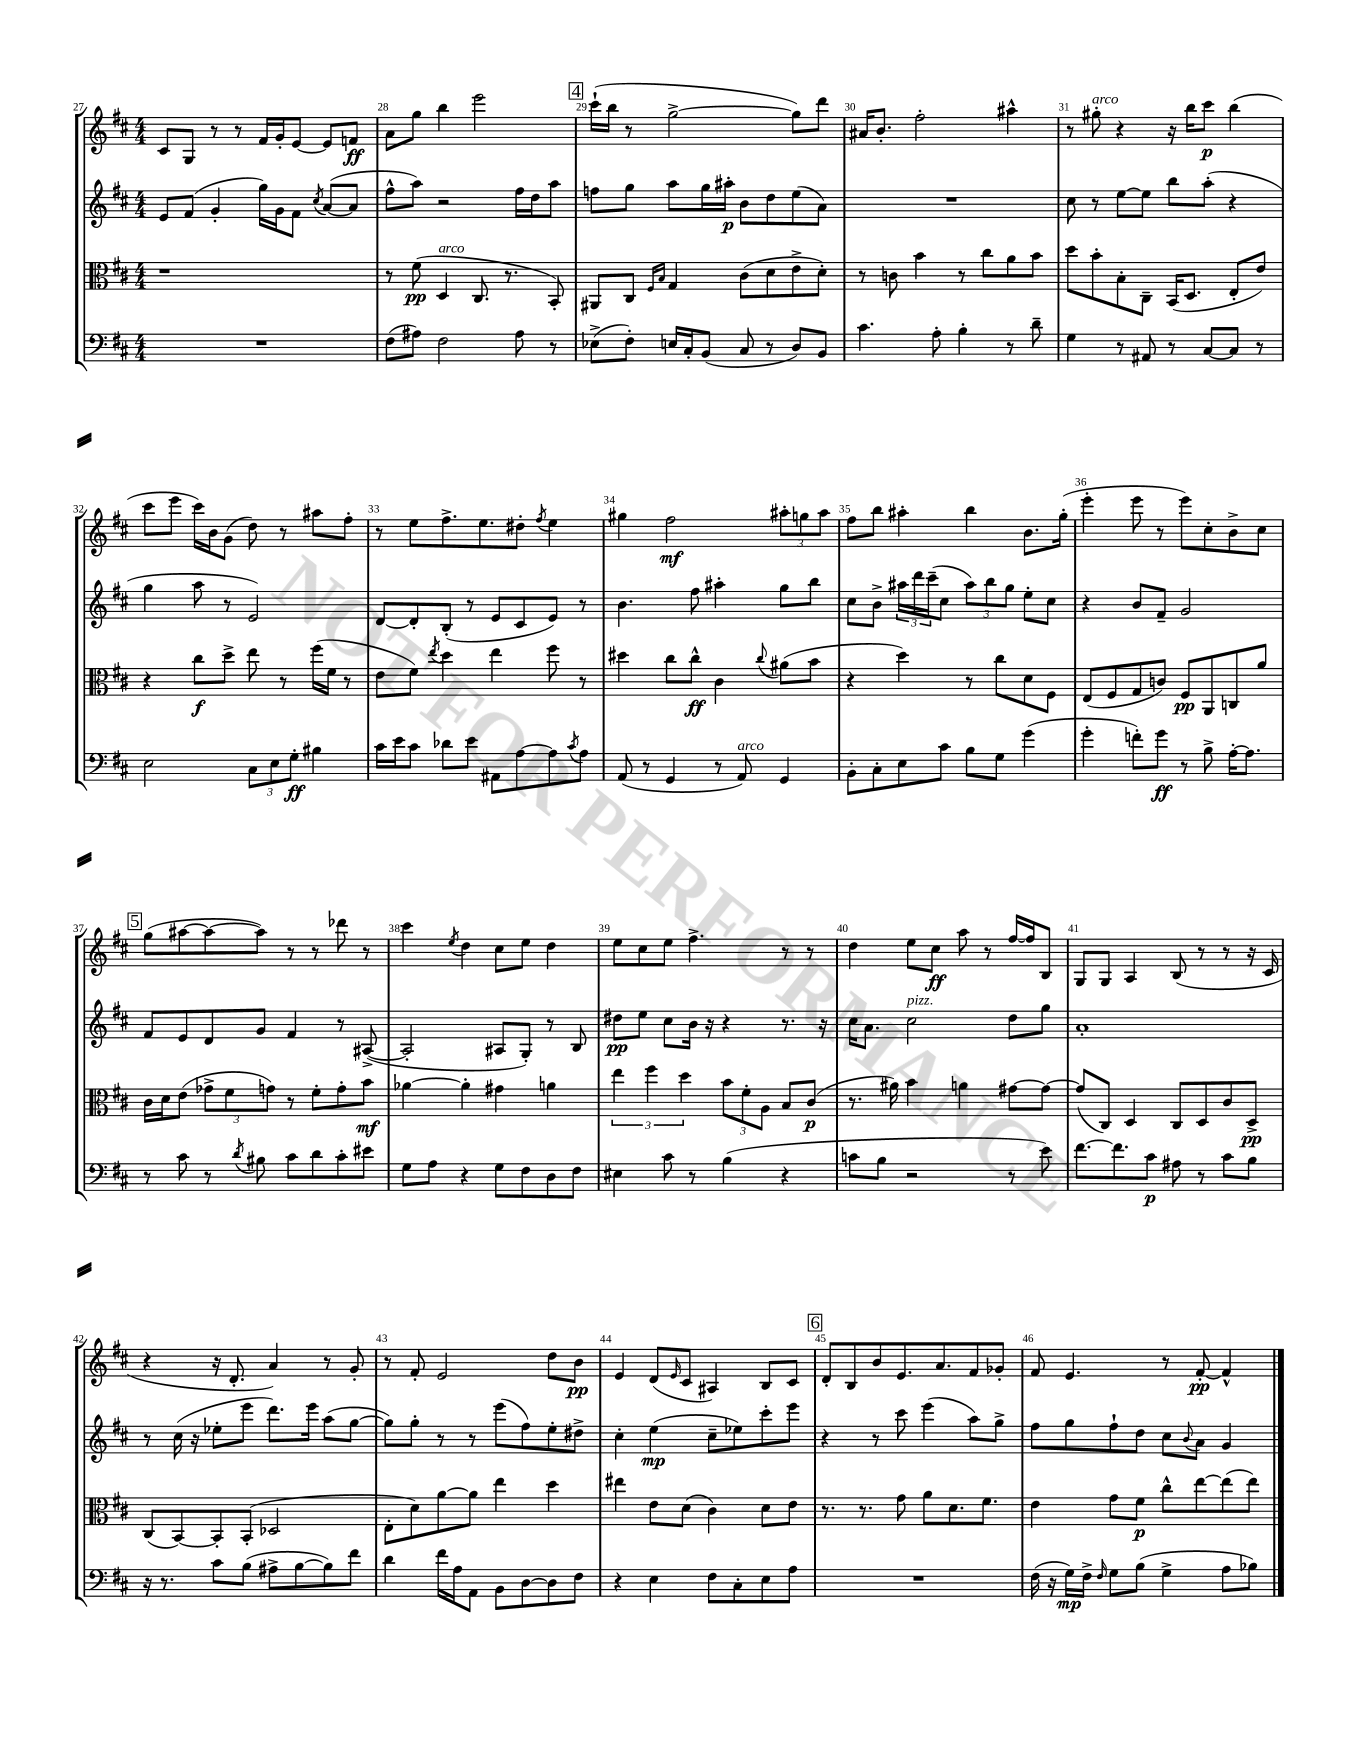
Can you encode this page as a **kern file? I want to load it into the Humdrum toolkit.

**kern	**dynam	**kern	**dynam	**kern	**dynam	**kern	**dynam
*part4	*part4	*part3	*part3	*part2	*part2	*part1	*part1
*staff4	*staff4	*staff3	*staff3	*staff2	*staff2	*staff1	*staff1
*clefF4	*	*clefC3	*	*clefG2	*	*clefG2	*
*k[f#c#]	*	*k[f#c#]	*	*k[f#c#]	*	*k[f#c#]	*
*M4/4	*	*M4/4	*	*M4/4	*	*M4/4	*
=27	=27	=27	=27	=27	=27	=27	=27
1r	.	1r	.	8e/L	.	8c#/L	.
.	.	.	.	(8f#/J	.	8G/J	.
.	.	.	.	4g'/	.	8r	.
.	.	.	.	.	.	8r	.
.	.	.	.	16gg\LL)	.	16f#/LL	.
.	.	.	.	16g\J	.	16g'/J	.
.	.	.	.	8f#\J	.	[8e/J	.
.	.	.	.	8qcc#/	.	.	.
.	.	.	.	([8a/L	.	8e/L]	.
.	.	.	.	8a/J]	.	8fn/J	ff
=28	=28	=28	=28	=28	=28	=28	=28
(8F#\L	.	8r	.	8ff#^^\L	.	8a\L	.
8A#X\J)	.	(8f#\	pp	8aa\J)	.	8gg\J	.
!	!	!LO:TX:a:i:t=arco	!	!	!	!	!
2F#\	.	4D/	.	2r	.	4bb\	.
.	.	8.C#/	.	.	.	2eee\	.
.	.	8.r	.	.	.	.	.
8A#\	.	.	.	16ff#\LL	.	.	.
.	.	.	.	16dd\J	.	.	.
8r	.	8BB'/)	.	8aa\J	.	.	.
!!LO:REH:place=s1:t=4
=29	=29	=29	=29	=29	=29	=29	=29
(8E-X^\L	.	8AA#X/L	.	8ffn\L	.	(16ccc#`\LL	.
.	.	.	.	.	.	16bb\JJ	.
8F#'\J)	.	8C#/J	.	8gg\J	.	8r	.
.	.	16qqF#/LL	.	.	.	.	.
.	.	16qqB/JJ	.	.	.	.	.
16En/LL	.	4G/	.	8aa\L	.	[2gg^\	.
16C#'/J	.	.	.	.	.	.	.
(8BB/J	.	.	.	16gg\L	.	.	.
.	.	.	.	16aa#X'\JJ	p	.	.
8C#/	.	(8c#\L	.	8b\L	.	.	.
8r	.	8d\	.	8dd\	.	.	.
8D/L)	.	8e^\	.	(8ee\	.	8gg\L])	.
8BB/J	.	8d'\J)	.	8a\J)	.	8ddd\J	.
=30	=30	=30	=30	=30	=30	=30	=30
4.c#\	.	8r	.	1r	.	16a#X/KL	.
.	.	.	.	.	.	8.b'/J	.
.	.	8cn\	.	.	.	.	.
.	.	4b\	.	.	.	2ff#'\	.
8A'\	.	.	.	.	.	.	.
4B'\	.	8r	.	.	.	.	.
.	.	8cc#\L	.	.	.	.	.
8r	.	8a\	.	.	.	4aa#X^^\	.
8d~\	.	8b\J	.	.	.	.	.
=31	=31	=31	=31	=31	=31	=31	=31
4G\	.	8dd\L	.	8cc#\	.	8r	.
!	!	!	!	!	!	!LO:TX:a:i:t=arco	!
.	.	8b'\	.	8r	.	8gg#X'\	.
8r	.	8B'\	.	[8ee\L	.	4r	.
8AA#X/	.	8C#~\J	.	8ee\J]	.	.	.
8r	.	(16BB/KL	.	8bb\L	.	16r	.
.	.	8.D/J	.	.	.	16bb\KL	.
[8C#/L	.	.	.	(8aa'\J	.	8ccc#\J	p
8C#/J]	.	8E'/L	.	4r	.	(4bb\	.
8r	.	8e/J)	.	.	.	.	.
!!LO:LB:g=z
=32	=32	=32	=32	=32	=32	=32	=32
2E\	.	4r	.	4gg\	.	8ccc#\L	.
.	.	.	.	.	.	8eee\J	.
.	.	8cc#\L	f	8aa\	.	16ccc#\LL)	.
.	.	.	.	.	.	16b\J	.
.	.	8dd^\J	.	8r	.	(8g\J	.
12C#\L	.	8ee\	.	2e/)	.	8dd\)	.
12E\	.	.	.	.	.	.	.
.	.	8r	.	.	.	8r	.
12G'\J	ff	.	.	.	.	.	.
4B#X\	.	(16ff#\LL	.	.	.	8aa#X\L	.
.	.	16f#\JJ	.	.	.	.	.
.	.	8r	.	.	.	8ff#'\J	.
=33	=33	=33	=33	=33	=33	=33	=33
16c#\LL	.	8e\L	.	[8d/L	.	8r	.
16e\J	.	.	.	.	.	.	.
8c#\J	.	8f#\J)	.	8d'/]	.	8ee\L	.
.	.	8qee/	.	.	.	.	.
8d-X\L	.	4dd\	.	(8B'/J	.	8.ff#^\	.
8e\J	.	.	.	8r	.	.	.
.	.	.	.	.	.	8.ee\	.
8AA#X\L	.	4ee\	.	8e/L	.	.	.
[8A\	.	.	.	8c#/	.	8dd#X'\J	.
.	.	.	.	.	.	8qff#/	.
8A\]	.	8ff#\	.	8e/J)	.	4ee\	.
8qc#/	.	.	.	.	.	.	.
8A\J	.	8r	.	8r	.	.	.
=34	=34	=34	=34	=34	=34	=34	=34
(8AA/	.	4dd#X\	.	4.b\	.	4gg#X\	.
8r	.	.	.	.	.	.	.
4GG/	.	8cc#\L	.	.	.	2ff#\	mf
.	.	8cc#^^\J	ff	8ff#\	.	.	.
8r	.	4c#\	.	4aa#X'\	.	.	.
!LO:TX:a:i:t=arco	!	!	!	!	!	!	!
8AA/)	.	.	.	.	.	.	.
.	.	8qqcc#/	.	.	.	.	.
4GG/	.	(8a#X\L	.	8gg\L	.	12aa#X'\L	.
.	.	.	.	.	.	12ggn\	.
.	.	8b\J	.	8bb\J	.	.	.
.	.	.	.	.	.	12aa#\J	.
=35	=35	=35	=35	=35	=35	=35	=35
8BB'\L	.	4r	.	8cc#\L	.	8ff#\L	.
8C#'\	.	.	.	8b^\J	.	8bb\J	.
8E\	.	4dd\)	.	24aa#X\LL	.	4aa#X'\	.
.	.	.	.	24ddd\	.	.	.
.	.	.	.	(24ccc#~\J	.	.	.
8c#\J	.	.	.	8cc#\J	.	.	.
8B\L	.	8r	.	12aa#\L)	.	4bb\	.
.	.	.	.	12bb\	.	.	.
8G\J	.	8cc#\L	.	.	.	.	.
.	.	.	.	12gg\J	.	.	.
(4g\	.	8d\	.	8ee'\L	.	8.b\L	.
.	.	8F#\J	.	8cc#\J	.	.	.
.	.	.	.	.	.	(16gg'\Jk	.
=36	=36	=36	=36	=36	=36	=36	=36
4g'\	.	(8E/L	.	4r	.	4eee'\	.
.	.	8F#/	.	.	.	.	.
8fn'\L)	.	8G/	.	8b/L	.	8eee\	.
8g\J	ff	8cn/J)	.	8f#~/J	.	8r	.
8r	.	8F#/L	pp	2g/	.	8eee\L)	.
8B^\	.	8AA/	.	.	.	8cc#'\	.
[16A'\KL	.	8Cn/	.	.	.	8b^\	.
8.A\J]	.	.	.	.	.	.	.
.	.	8a/J	.	.	.	8cc#\J	.
!!LO:LB:g=z
!!LO:REH:place=s1:t=5
=37	=37	=37	=37	=37	=37	=37	=37
8r	.	16c#\LL	.	8f#/L	.	(8gg\L	.
.	.	16d\J	.	.	.	.	.
8c#\	.	(8e\J	.	8e/	.	[8aa#X\	.
8r	.	12g-X^\L	.	8d/	.	8aa#\_	.
.	.	12f#\	.	.	.	.	.
8qd/	.	.	.	.	.	.	.
8B#X\	.	.	.	8g/J	.	8aa#\J])	.
.	.	12gn\J)	.	.	.	.	.
8c#\L	.	8r	.	4f#/	.	8r	.
8d\	.	8f#'\L	.	.	.	8r	.
8c#'\	.	8g'\	.	8r	.	8ddd-X\	.
8e#X\J	.	8b\J	mf	([8A#X^/	.	8r	.
=38	=38	=38	=38	=38	=38	=38	=38
8G\L	.	[4a-X\	.	2A#'/]	.	4ccc#\	.
8A\J	.	.	.	.	.	.	.
.	.	.	.	.	.	8qee/	.
4r	.	4a-'\]	.	.	.	4dd\	.
8G\L	.	4g#X\	.	8A#X/L	.	8cc#\L	.
8F#\	.	.	.	8G'/J)	.	8ee\J	.
8D\	.	4an\	.	8r	.	4dd\	.
8F#\J	.	.	.	8B/	.	.	.
=39	=39	=39	=39	=39	=39	=39	=39
4E#X\	.	6ee\	.	8dd#X\L	pp	8ee\L	.
.	.	.	.	8ee\J	.	8cc#\	.
.	.	6ff#\	.	.	.	.	.
8c#\	.	.	.	8cc#\L	.	8ee\J	.
.	.	6dd\	.	.	.	.	.
8r	.	.	.	16b\Jk	.	4.ff#^\	.
.	.	.	.	16r	.	.	.
(4B\	.	12b\L	.	4r	.	.	.
.	.	12f#'\	.	.	.	.	.
.	.	12A\J	.	.	.	.	.
4r	.	8B/L	.	8.r	.	8r	.
.	.	(8c#/J	p	.	.	8r	.
.	.	.	.	16r	.	.	.
=40	=40	=40	=40	=40	=40	=40	=40
8cn\L	.	8.r	.	16cc#\KL	.	4dd\	.
.	.	.	.	8.a\J	.	.	.
8B\J	.	.	.	.	.	.	.
.	.	16a#X\)	.	.	.	.	.
!	!	!	!	!LO:TX:a:i:t=pizz.	!	!	!
2r	.	4b\	.	2cc#\	.	8ee\L	.
.	.	.	.	.	.	8cc#\J	ff
.	.	4an\	.	.	.	8aa\	.
.	.	.	.	.	.	8r	.
8r	.	[8g#X\L	.	8dd\L	.	[16ff#/LL	.
.	.	.	.	.	.	16ff#/J]	.
8e\)	.	8g#\J_	.	8gg\J	.	8B/J	.
=41	=41	=41	=41	=41	=41	=41	=41
[8.f#\L	.	(8g#/L]	.	1a'	.	8G/L	.
.	.	8C#/J)	.	.	.	8G/J	.
8.f#\]	.	.	.	.	.	.	.
.	.	4D/	.	.	.	4A/	.
8c#\J	p	.	.	.	.	.	.
8A#X\	.	8C#/L	.	.	.	(8B/	.
8r	.	8D/	.	.	.	8r	.
8c#\L	.	8c#/	.	.	.	8r	.
8B\J	.	8D^/J	pp	.	.	16r	.
.	.	.	.	.	.	16c#/	.
!!LO:LB:g=z
=42	=42	=42	=42	=42	=42	=42	=42
16r	.	(8C#/L	.	8r	.	4r	.
8.r	.	.	.	.	.	.	.
.	.	[8BB/)	.	(16cc#\	.	.	.
.	.	.	.	16r	.	.	.
8c#\L	.	8BB'/]	.	8ee-X'\L	.	16r	.
.	.	.	.	.	.	8.d'/	.
(8B\J	.	(8BB'/J	.	8eee\J	.	.	.
8A#X^\L	.	2D-X/	.	8.ddd\L)	.	4a/)	.
[8B\	.	.	.	.	.	.	.
.	.	.	.	16eee\Jk	.	.	.
8B\])	.	.	.	(8aa\L	.	8r	.
8f#\J	.	.	.	[8gg\J	.	8g'/	.
=43	=43	=43	=43	=43	=43	=43	=43
4d\	.	8E'\L	.	8gg\L])	.	8r	.
.	.	8d\)	.	8gg'\J	.	8f#'/	.
16f#\LL	.	[8a\	.	8r	.	2e/	.
16A\J	.	.	.	.	.	.	.
8AA\J	.	8a\J]	.	8r	.	.	.
8BB\L	.	4ee\	.	(8eee\L	.	.	.
[8D\	.	.	.	8ff#\)	.	.	.
8D\]	.	4dd\	.	8ee'\	.	8dd\L	.
8F#\J	.	.	.	8dd#X^\J	.	8b\J	pp
=44	=44	=44	=44	=44	=44	=44	=44
4r	.	4ee#X\	.	4cc#'\	.	4e/	.
4E\	.	8e\L	.	(4ee\	mp	(8d/L	.
.	.	.	.	.	.	16qqe/	.
.	.	(8d\J	.	.	.	8c#/J	.
8F#\L	.	4c#\)	.	8cc#~\L	.	4A#X/)	.
8C#'\	.	.	.	8ee-X\)	.	.	.
8E\	.	8d\L	.	8ccc#'\	.	8B/L	.
8A\J	.	8e\J	.	8eee\J	.	8c#/J	.
!!LO:REH:place=s1:t=6
=45	=45	=45	=45	=45	=45	=45	=45
1r	.	8.r	.	4r	.	8d'/L	.
.	.	.	.	.	.	8B/	.
.	.	8.r	.	.	.	.	.
.	.	.	.	8r	.	8b/	.
.	.	8g\	.	8ccc#\	.	8.e/	.
.	.	8a\L	.	(4eee\	.	.	.
.	.	.	.	.	.	8.a/	.
.	.	8.d\	.	.	.	.	.
.	.	.	.	8aa\L)	.	8f#/	.
.	.	8.f#\J	.	.	.	.	.
.	.	.	.	8gg^\J	.	8g-X'/J	.
=46	=46	=46	=46	=46	=46	=46	=46
(16F#\	.	4e\	.	8ff#\L	.	8f#/	.
16r	.	.	.	.	.	.	.
16G\LL)	mp	.	.	8gg\	.	4.e/	.
16F#^\JJ	.	.	.	.	.	.	.
16qqF#/	.	.	.	.	.	.	.
8G\L	.	8g\L	.	8ff#`\	.	.	.
(8B\J	.	8f#\J	p	8dd\J	.	.	.
4G^\	.	8cc#^^\L	.	8cc#\L	.	8r	.
.	.	.	.	8qqb/	.	.	.
.	.	[8ee\	.	8a\J	.	[8f#'/	pp
8A\L	.	(8ee\]	.	4g/	.	4f#^^/]	.
8B-X\J)	.	8ee\J)	.	.	.	.	.
==	==	==	==	==	==	==	==
*-	*-	*-	*-	*-	*-	*-	*-
